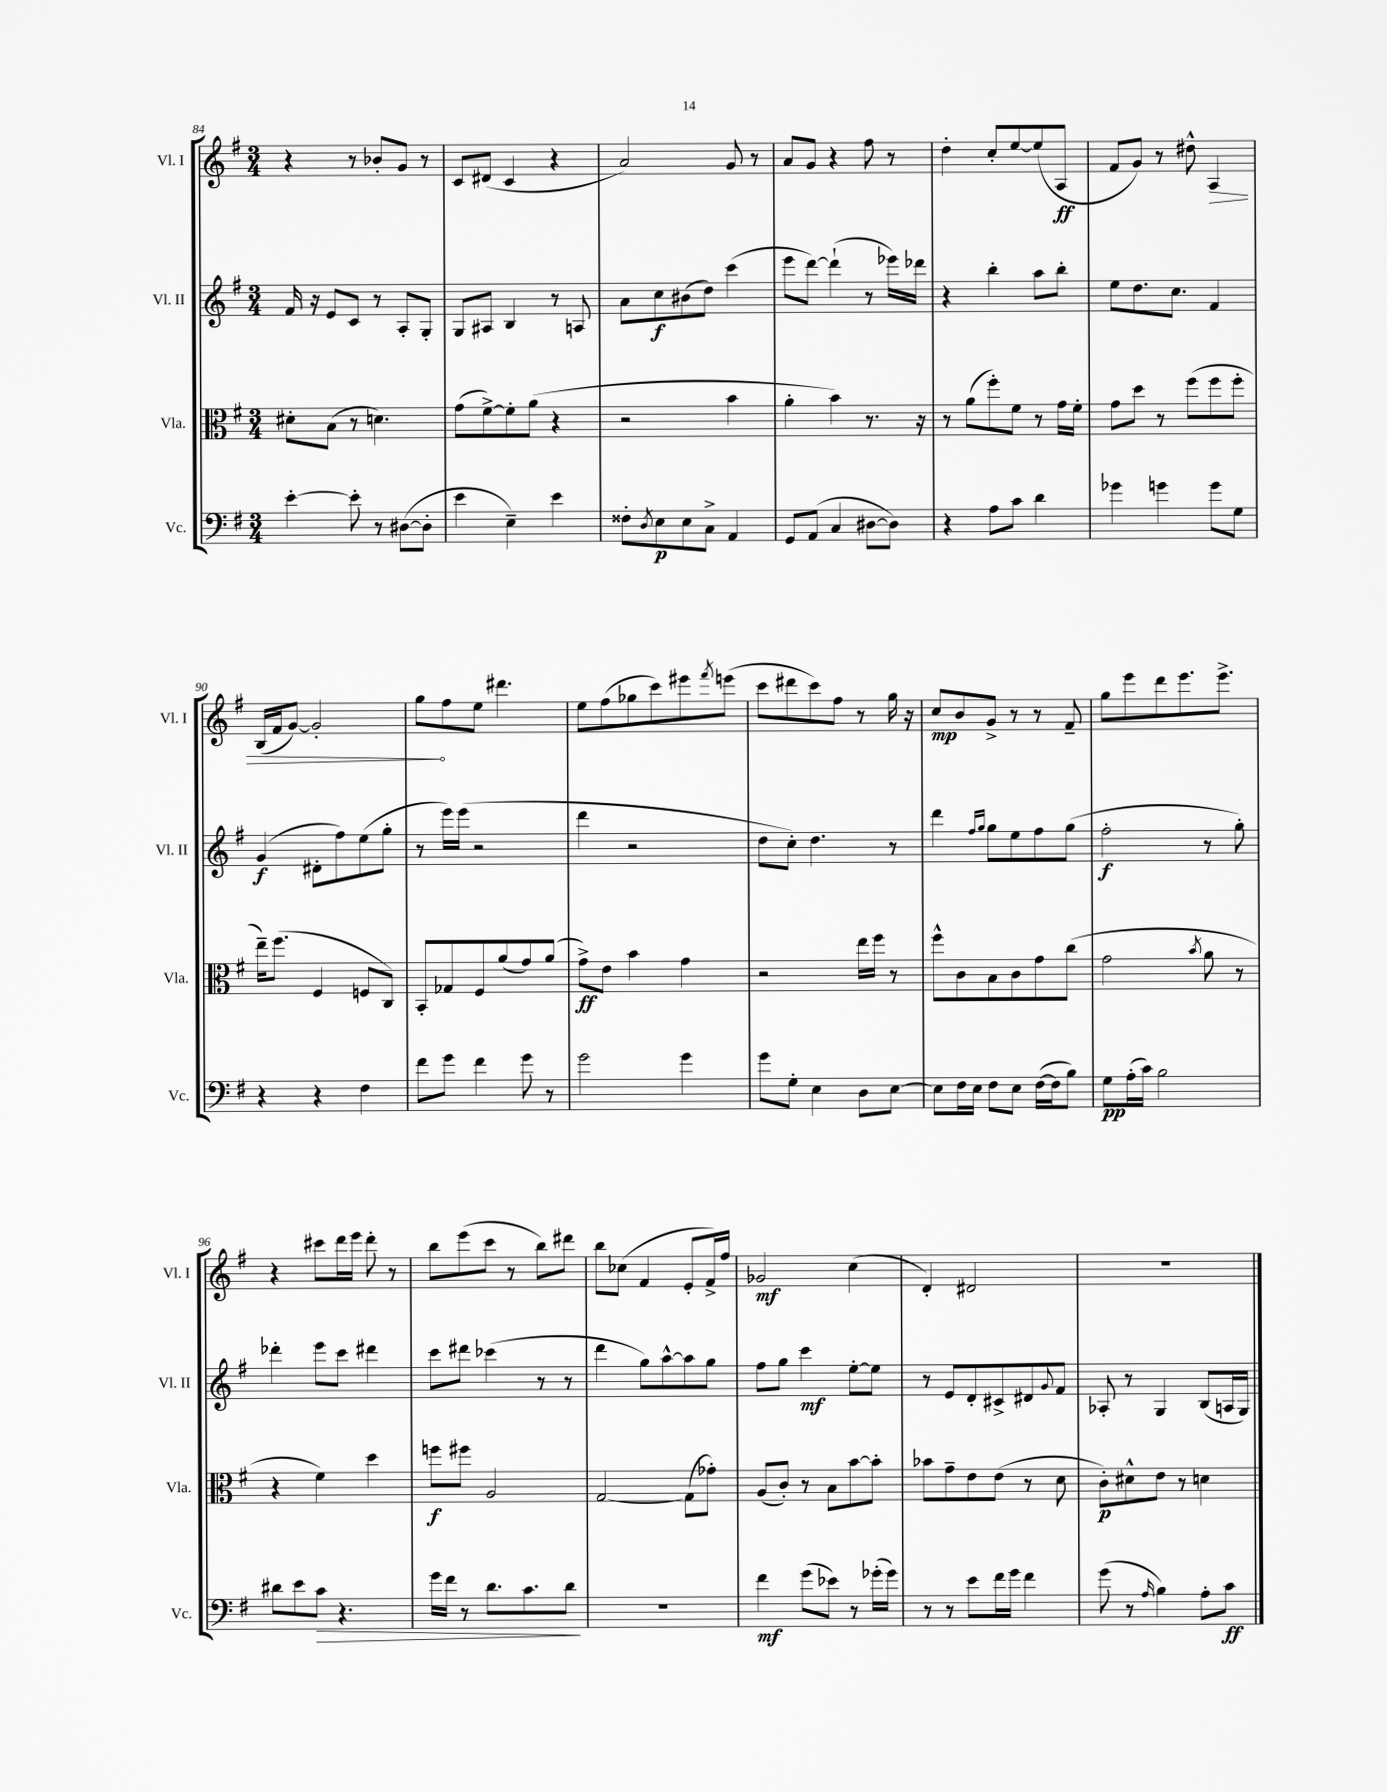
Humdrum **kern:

**kern	**kern	**kern	**kern
*staff4	*staff3	*staff2	*staff1
*clefF4	*clefC3	*clefG2	*clefG2
*k[f#]	*k[f#]	*k[f#]	*k[f#]
*M3/4	*M3/4	*M3/4	*M3/4
[4e'	8d#'	16f#	4r
.	.	16r	.
.	(8B	8e	.
8e']	8r	8c	8r
8r	4.d)	8r	8b-'
([8D#	.	8A'	8g
8D#']	.	8G'	8r
=	=	=	=
4e	(8g	8G	8c
.	[8f#^)	8A#	(8d#
4E~)	8f#']	4B	4c
.	(8a	.	.
4e	4r	8r	4r
.	.	8A	.
=	=	=	=
8F##'	2r	8a	2a)
8qD	.	.	.
8E	.	8cc	.
8E	.	(8b#	.
8C^	.	8dd)	.
4AA	4b	(4ccc	8g
.	.	.	8r
=	=	=	=
8GG	4a'	8eee	8a
(8AA	.	[8ddd)	8g
4C	4b)	(4ddd`]	4r
[8D#	8.r	8r	8ff#
8D#])	.	16eee-)	8r
.	16r	16ddd-	.
=	=	=	=
4r	8r	4r	4dd'
.	(8a	.	.
8A	8ff#')	4bb'	8cc'
8c	8f#	.	[8ee
4d	8r	8aa	(8ee]
.	16g	8bb'	8A
.	16f#'	.	.
=	=	=	=
4g-	8g	8ee	8f#
.	8dd	8.dd	8g)
4g	8r	.	8r
.	.	8.cc	.
.	(8ff#	.	8dd#^^
8g	8ff#	4f#	4A
8G	8ff#'	.	.
=	=	=	=
4r	16ee~)	(4g	(16B
.	(8.ff#	.	16f#
.	.	.	[8g)
4r	4F#	8d#'	2g']
.	.	8ff#)	.
4F#	8F	(8ee	.
.	8C)	8gg'	.
=	=	=	=
8f#	8BB'	8r	8gg
8g	8G-	16eee)	8ff#
.	.	(16eee	.
4f#	8F#	2r	8ee
.	(8a	.	4.ddd#
8g	8g)	.	.
8r	(8a	.	.
=	=	=	=
2g	8g^)	4ddd	8ee
.	8e	.	(8ff#
.	4b	2r	8gg-
.	.	.	8ccc)
4g	4g	.	8eee#
.	.	.	8qfff#
.	.	.	(8eee
=	=	=	=
8g	2r	8dd	8ccc
8G'	.	8cc')	8ddd#
4E	.	4.dd	8ccc)
.	.	.	8ff#
8D	16ee	.	8r
.	16ff#	.	.
[8E	8r	8r	16gg
.	.	.	16r
=	=	=	=
8E]	8ff#^^	4ddd	8cc
16F#	8c	.	8b
16E	.	.	.
.	.	16qqff#	.
.	.	16qqgg	.
8F#	8B	8gg	8g^
8E	8c	8ee	8r
([16F#	8g	8ff#	8r
16F#]	.	.	.
8B)	(8cc	(8gg	8f#~
=	=	=	=
8G	2g	2ff#'	8gg
(16A'	.	.	8eee
16c)	.	.	.
2B	.	.	8ddd
.	.	.	8.eee
.	8qb	.	.
.	8a	8r	.
.	.	.	8.eee^
.	8r	8gg')	.
=	=	=	=
8d#	4r	4ddd-'	4r
8e	.	.	.
8c	4f#)	8eee	8ccc#
4.r	.	8ccc	16ddd
.	.	.	16eee
.	4dd	4ddd#	8ddd'
.	.	.	8r
=	=	=	=
16g	8ff	8ccc	8bb
16f#	.	.	.
8r	8ff#	8ddd#	(8eee
8.d	2A	(4ccc-	8ccc
.	.	.	8r
8.c	.	.	.
.	.	8r	8bb)
8d	.	8r	8ddd#
=	=	=	=
2.r	[2G	4ddd	8bb
.	.	.	(8cc-
.	.	8gg)	4f#
.	.	[8aa^^	.
.	(8G]	8aa]	8e'
.	8g-')	8gg	16f#^)
.	.	.	16ff#
=	=	=	=
4f#	(8A	8ff#	2g-
.	8c')	8gg	.
(8g	8r	4ccc	.
8e-)	8B	.	.
8r	[8b	[8ee'	(4cc
(16g-'	8b']	8ee]	.
16g-)	.	.	.
=	=	=	=
8r	8b-	8r	4d')
8r	8g~	8e	.
8e	8e	8d'	2d#
16f#	(8e	8c#^	.
16g	.	.	.
4f#	8r	8d#	.
.	.	8qqg	.
.	8d	8f#	.
=	=	=	=
(8g	8c')	8A-'	2.r
8r	8d#^^	8r	.
16qqA	.	.	.
4B)	8e	4G	.
.	8r	.	.
8A'	4d	(8B	.
8c	.	16A	.
.	.	16G)	.
==	==	==	==
*-	*-	*-	*-
